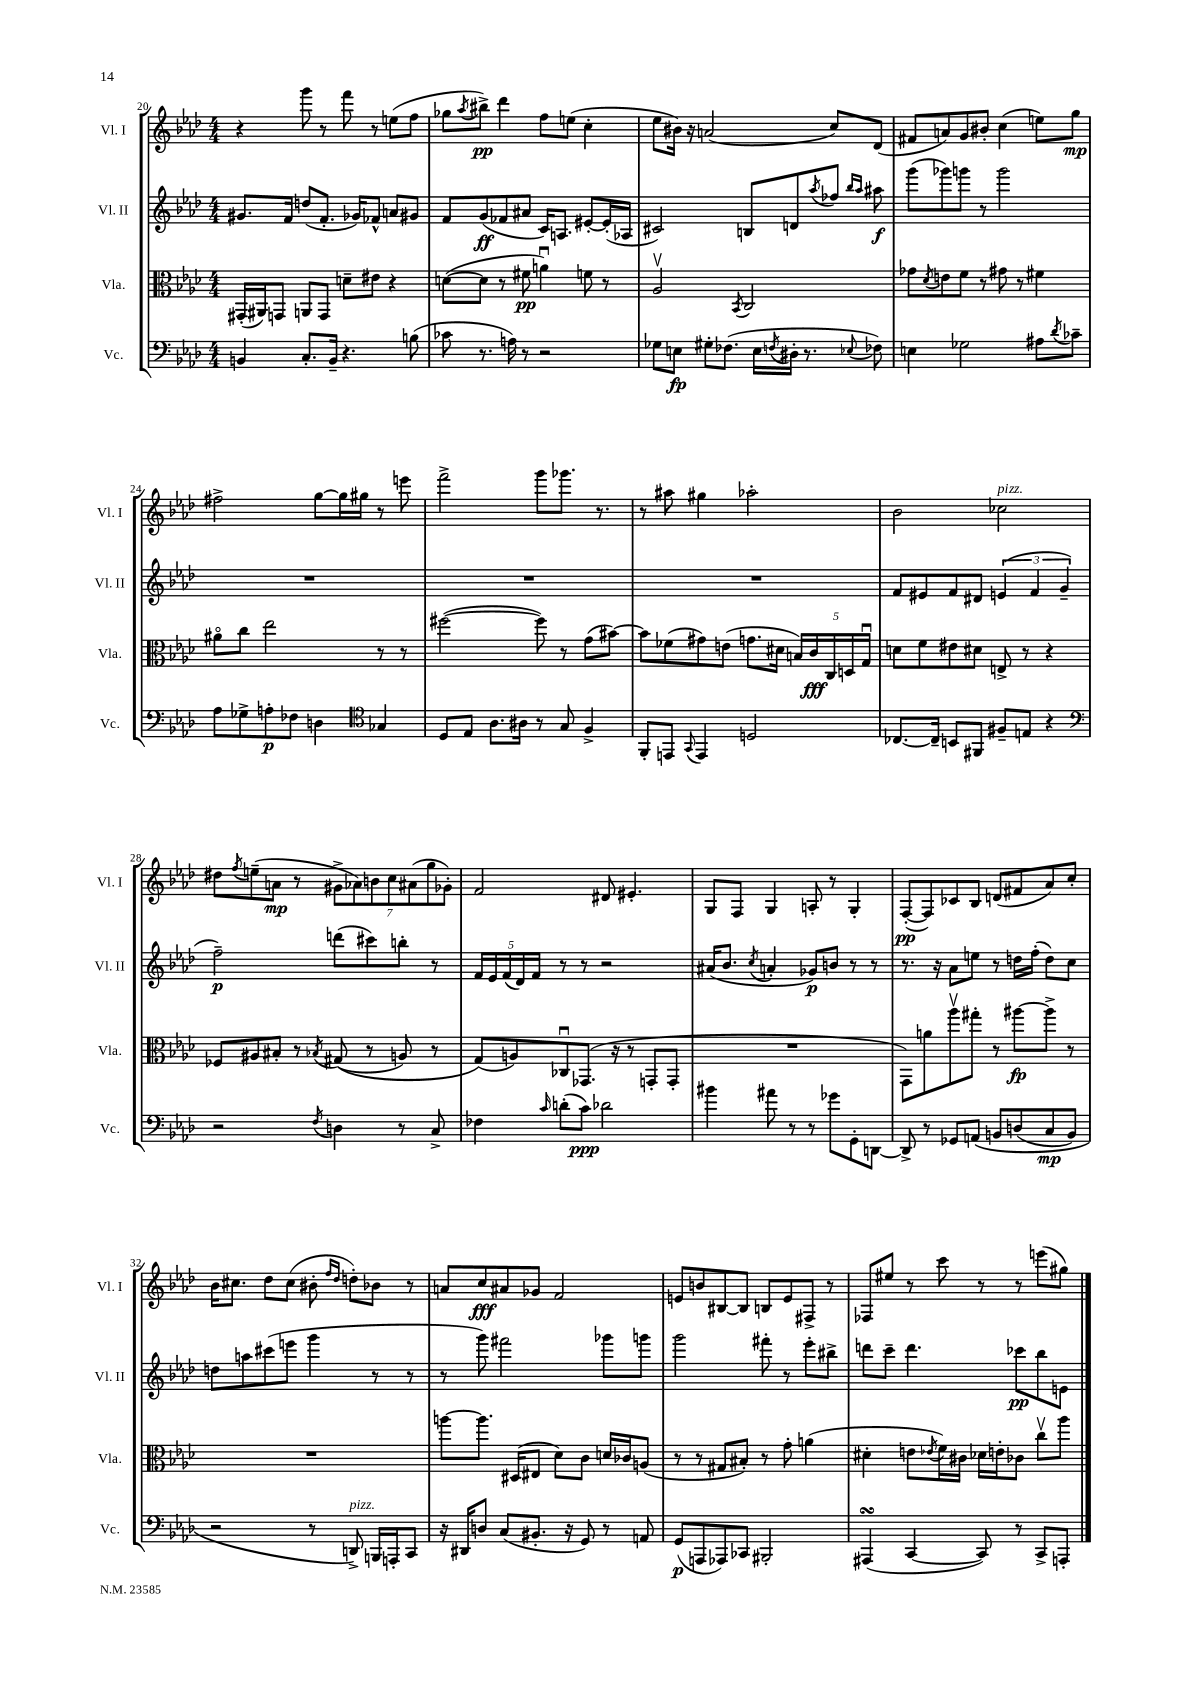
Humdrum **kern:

**kern	**dynam	**kern	**dynam	**kern	**dynam	**kern	**dynam
*part4	*part4	*part3	*part3	*part2	*part2	*part1	*part1
*staff4	*staff4	*staff3	*staff3	*staff2	*staff2	*staff1	*staff1
*I"Vc.	*	*I"Vla.	*	*I"Vl. II	*	*I"Vl. I	*
*I'Vc.	*	*I'Vla.	*	*I'Vl. II	*	*I'Vl. I	*
*clefF4	*	*clefC3	*	*clefG2	*	*clefG2	*
*k[b-e-a-d-]	*	*k[b-e-a-d-]	*	*k[b-e-a-d-]	*	*k[b-e-a-d-]	*
*M4/4	*	*M4/4	*	*M4/4	*	*M4/4	*
=20	=20	=20	=20	=20	=20	=20	=20
4BBn/	.	(16GG#X'/LL	.	8.g#X/L	.	4r	.
.	.	16AA#X/J)	.	.	.	.	.
.	.	8GGn/J	.	.	.	.	.
.	.	.	.	16f/Jk	.	.	.
8.C'/L	.	8AAn/L	.	(8ddn/L	.	8ggg\	.
.	.	8GG/J	.	8.f'/J	.	8r	.
16BB~/Jk	.	.	.	.	.	.	.
4.r	.	8dn~\L	.	.	.	8fff\	.
.	.	.	.	16g-X/KL)	.	.	.
.	.	8e#X\J	.	8f-X^^/J	.	8r	.
.	.	4r	.	8an/L	.	(8een\L	.
(8Bn\	.	.	.	8g#X/J	.	8ff\J	.
=21	=21	=21	=21	=21	=21	=21	=21
8c-X\	.	([8dn\L	.	8f/L	.	8gg-X\L	.
.	.	.	.	.	.	8qaa-/	.
8.r	.	8d\J]	.	(8g/	ff	8bb#X^\J)	pp
.	.	8r	.	8f-X/	.	4ddd-\	.
16An\)	.	.	.	.	.	.	.
8r	.	8f#X\	pp	8a#X/J	.	.	.
2r	.	4anu\)	.	16c/KL)	.	8ff\L	.
.	.	.	.	8.An/J	.	.	.
.	.	.	.	.	.	(8een\J	.
.	.	8fn\	.	[8e#X'/L	.	4cc'\	.
.	.	8r	.	(16e#'/L]	.	.	.
.	.	.	.	16A-X/JJ	.	.	.
=22	=22	=22	=22	=22	=22	=22	=22
8G-X\L	.	2A-v/	.	2c#X/)	.	8ee-\L	.
8En\J	fp	.	.	.	.	16b#X\Jk)	.
.	.	.	.	.	.	16r	.
8G#X'\L	.	.	.	.	.	(2an/	.
(8.F-X\J	.	.	.	.	.	.	.
.	.	8qBB-/	.	.	.	.	.
.	.	2C/	.	8Bn/L	.	.	.
16E\LL	.	.	.	.	.	.	.
8qFn/	.	.	.	.	.	.	.
16D#X'\JJ	.	.	.	8dn/	.	.	.
8.r	.	.	.	.	.	.	.
.	.	.	.	8qaa-/	.	.	.
.	.	.	.	8ff-X/J	.	8cc/L)	.
.	.	.	.	16qqbb-/LL	.	.	.
8qqE-X/	.	.	.	16qqaa-/JJ	.	.	.
8F-X\)	.	.	.	8aa#X\	f	(8d-/J	.
=23	=23	=23	=23	=23	=23	=23	=23
4En\	.	8g-X\L	.	(8ggg\L	.	8f#X/L	.
.	.	8qd-/	.	.	.	.	.
.	.	8en\	.	8ggg-X\)	.	8an/)	.
2G-X\	.	8f\J	.	8gggn\J	.	8g/	.
.	.	8r	.	8r	.	8b#X'/J	.
.	.	8g#X\	.	2ggg\	.	(4cc\	.
.	.	8r	.	.	.	.	.
8A#X\L	.	4f#X\	.	.	.	8een\L)	.
8qd-/	.	.	.	.	.	.	.
8c-X~\J	.	.	.	.	.	8gg\J	mp
!!LO:LB:g=z
=24	=24	=24	=24	=24	=24	=24	=24
8A-\L	.	8a#X\L	.	1r	.	2ff#X^\	.
8G-X^\	.	8cc\J	.	.	.	.	.
8An'\	p	2ee-\	.	.	.	.	.
8F-X\J	.	.	.	.	.	.	.
4Dn\	.	.	.	.	.	[8gg\L	.
.	.	.	.	.	.	16gg\L]	.
.	.	.	.	.	.	16gg#X\JJ	.
*clefC4	*	*	*	*	*	*	*
4G-X/	.	8r	.	.	.	8r	.
.	.	8r	.	.	.	8eeen\	.
=25	=25	=25	=25	=25	=25	=25	=25
8D-/L	.	([2ff#X\	.	1r	.	2fff^\	.
8E-/J	.	.	.	.	.	.	.
8.A-\L	.	.	.	.	.	.	.
16A#X\Jk	.	.	.	.	.	.	.
8r	.	8ff#\])	.	.	.	8ggg\L	.
8G/	.	8r	.	.	.	8.ggg-X\J	.
4F^/	.	(8g\L	.	.	.	.	.
.	.	.	.	.	.	8.r	.
.	.	[8b#X\J)	.	.	.	.	.
=26	=26	=26	=26	=26	=26	=26	=26
8FF'/L	.	8b#\L]	.	1r	.	8r	.
8EEn/J	.	(8f-X\	.	.	.	8aa#X\	.
8qqGG/	.	.	.	.	.	.	.
4EE/	.	8g#X\)	.	.	.	4gg#X\	.
.	.	(8en\J	.	.	.	.	.
2Dn/	.	8.gn\L	.	.	.	2aa-X'\	.
.	.	16d#X\Jk	.	.	.	.	.
.	.	20Bn/LL)	.	.	.	.	.
.	.	20c/	fff	.	.	.	.
.	.	20C/	.	.	.	.	.
.	.	20Dn/	.	.	.	.	.
.	.	20Gu/JJ	.	.	.	.	.
=27	=27	=27	=27	=27	=27	=27	=27
[8.C-X/L	.	8dn\L	.	8f/L	.	2b-\	.
.	.	8f\	.	8e#X/	.	.	.
16C-~/Jk]	.	.	.	.	.	.	.
8BBn/L	.	8e#X\	.	8f/	.	.	.
8FF#X/J	.	8d#X\J	.	8d#X/J	.	.	.
!	!	!	!	!	!	!LO:TX:a:i:t=pizz.	!
8F#X~/L	.	8En^/	.	(6en/	.	2cc-X\	.
8En/J	.	8r	.	.	.	.	.
.	.	.	.	6f/	.	.	.
4r	.	4r	.	.	.	.	.
.	.	.	.	6g~/	.	.	.
!!LO:LB:g=z
=28	=28	=28	=28	=28	=28	=28	=28
*clefF4	*	*	*	*	*	*	*
2r	.	8F-X/L	.	2ff~\)	p	8dd#X\L	.
.	.	.	.	.	.	8qff/	.
.	.	8A#X/	.	.	.	(8een~\	.
.	.	8B#X'/J	.	.	.	8an\J	mp
.	.	8r	.	.	.	8r	.
8qF/	.	8qB-X/	.	.	.	.	.
4Dn\	.	((8G#X/	.	(8dddn\L	.	14g#X^\L	.
.	.	.	.	.	.	14a-X\)	.
.	.	8r	.	8ccc#X\)	.	.	.
.	.	.	.	.	.	14bn\	.
.	.	.	.	.	.	14cc\	.
8r	.	8An/)	.	8bbn'\J	.	.	.
.	.	.	.	.	.	(14a#X\	.
.	.	.	.	.	.	14gg\	.
8C^/	.	8r	.	8r	.	.	.
.	.	.	.	.	.	14g-X'\J)	.
=29	=29	=29	=29	=29	=29	=29	=29
4F-X\	.	(8G/L)	.	20f/LL	.	2f/	.
.	.	.	.	20e-/	.	.	.
.	.	.	.	(20f/	.	.	.
.	.	8An/)	.	.	.	.	.
.	.	.	.	20d-/)	.	.	.
.	.	.	.	20f/JJ	.	.	.
16qqc/	.	.	.	.	.	.	.
(8dn'\L	.	8C-Xu/	.	8r	.	.	.
8c\J)	ppp	(8.GG-X/J	.	8r	.	.	.
2d-X\	.	.	.	2r	.	8d#X/	.
.	.	16r	.	.	.	.	.
.	.	8r	.	.	.	4.e#X'/	.
.	.	8GGn'/L	.	.	.	.	.
.	.	8GG'/J	.	.	.	.	.
=30	=30	=30	=30	=30	=30	=30	=30
4b#X\	.	1r	.	(16a#X/KL	.	8G/L	.
.	.	.	.	8.b-/J	.	.	.
.	.	.	.	.	.	8F/J	.
.	.	.	.	8qcc/	.	.	.
8a#X\	.	.	.	4an'/	.	4G/	.
8r	.	.	.	.	.	.	.
8r	.	.	.	8g-X/L)	p	8An'/	.
8g-X\L	.	.	.	8bn/J	.	8r	.
8GG'\	.	.	.	8r	.	4G'/	.
[8DDn\J	.	.	.	8r	.	.	.
=31	=31	=31	=31	=31	=31	=31	=31
8DD^/]	.	8GG\L)	.	8.r	.	([8F'/L	pp
8r	.	8an\	.	.	.	8F/])	.
.	.	.	.	16r	.	.	.
8GG-X/L	.	8aa-v\	.	8a-\L	.	8c-X/	.
(8AAn/J	.	8gg#X'\J	.	8een\J	.	8B-/J	.
8BBn/L	.	8r	.	8r	.	(8dn/L	.
(8Dn/	.	[8aa#X\L	fp	16ddn\LL	.	8f#X/	.
.	.	.	.	(16ff'\JJ	.	.	.
8C/	mp	8aa#^\J]	.	8dd\L)	.	8a-/)	.
8BB/J)	.	8r	.	8cc\J	.	8cc'/J	.
!!LO:LB:g=z
=32	=32	=32	=32	=32	=32	=32	=32
2r	.	1r	.	8ddn\L	.	16b-\KL	.
.	.	.	.	.	.	8.cc#X\J	.
.	.	.	.	8aan\	.	.	.
.	.	.	.	(8ccc#X\	.	8dd-\L	.
.	.	.	.	8eeen\J	.	(8cc#\J	.
8r	.	.	.	4ggg\	.	8b#X'\	.
.	.	.	.	.	.	16qqff/LL	.
.	.	.	.	.	.	16qqdd-/JJ	.
!LO:TX:a:i:t=pizz.	!	!	!	!	!	!	!
8DDn^/)	.	.	.	.	.	8ddn'\L)	.
16BBBn/LL	.	.	.	8r	.	8b-X\J	.
16AAAn'/J	.	.	.	.	.	.	.
8CC/J	.	.	.	8r	.	8r	.
=33	=33	=33	=33	=33	=33	=33	=33
16r	.	[8aan\L	.	8r	.	8an/L	.
16DD#X/KL	.	.	.	.	.	.	.
8Dn/J	.	8.aa\J]	.	8ggg\)	.	8cc/	fff
(8C/L	.	.	.	2fff#X\	.	8a#X/	.
.	.	(16D#X/KL	.	.	.	.	.
8.BB#X'/J	.	8E#X/J	.	.	.	8g-X/J	.
.	.	8d-\L)	.	.	.	2f/	.
16r	.	.	.	.	.	.	.
8GG/)	.	8c\J	.	.	.	.	.
8r	.	16dn/LL	.	8ggg-X\L	.	.	.
.	.	16c-X/J	.	.	.	.	.
8AAn/	.	(8An/J	.	8gggn\J	.	.	.
=34	=34	=34	=34	=34	=34	=34	=34
(8GG/L	p	8r	.	2ggg\	.	8en/L	.
8AAAn/	.	8r	.	.	.	8bn/	.
8AAA-X/)	.	8G#X/L	.	.	.	[8B#X/	.
8CC-X/J	.	8B#X'/J)	.	.	.	8B#/J]	.
2BBB#X'/	.	8r	.	8fff#X'\	.	8Bn/L	.
.	.	8g'\	.	8r	.	8e/	.
.	.	(4an\	.	8eee-'\L	.	8F#X^/J	.
.	.	.	.	8bb#X^\J	.	8r	.
=35	=35	=35	=35	=35	=35	=35	=35
(4AAA#XsSsS/	.	4d#X'\	.	8dddn\L	.	8F-X/L	.
.	.	.	.	8ccc~\J	.	8ee#X/J	.
[4CC/	.	8en\L	.	4.ddd\	.	8r	.
.	.	8qe-X/	.	.	.	.	.
.	.	16f\L)	.	.	.	8ccc\	.
.	.	16c#X\JJ	.	.	.	.	.
8CC/])	.	16d-X\LL	.	.	.	8r	.
.	.	16en'\J	.	.	.	.	.
8r	.	8c-X\J	.	8ccc-X\L	pp	8r	.
8CC^/L	.	8ccv\L	.	8bb-\	.	(8eeen\L	.
8AAAn'/J	.	8aa-\J	.	8en\J	.	8gg#X\J)	.
==	==	==	==	==	==	==	==
*-	*-	*-	*-	*-	*-	*-	*-
